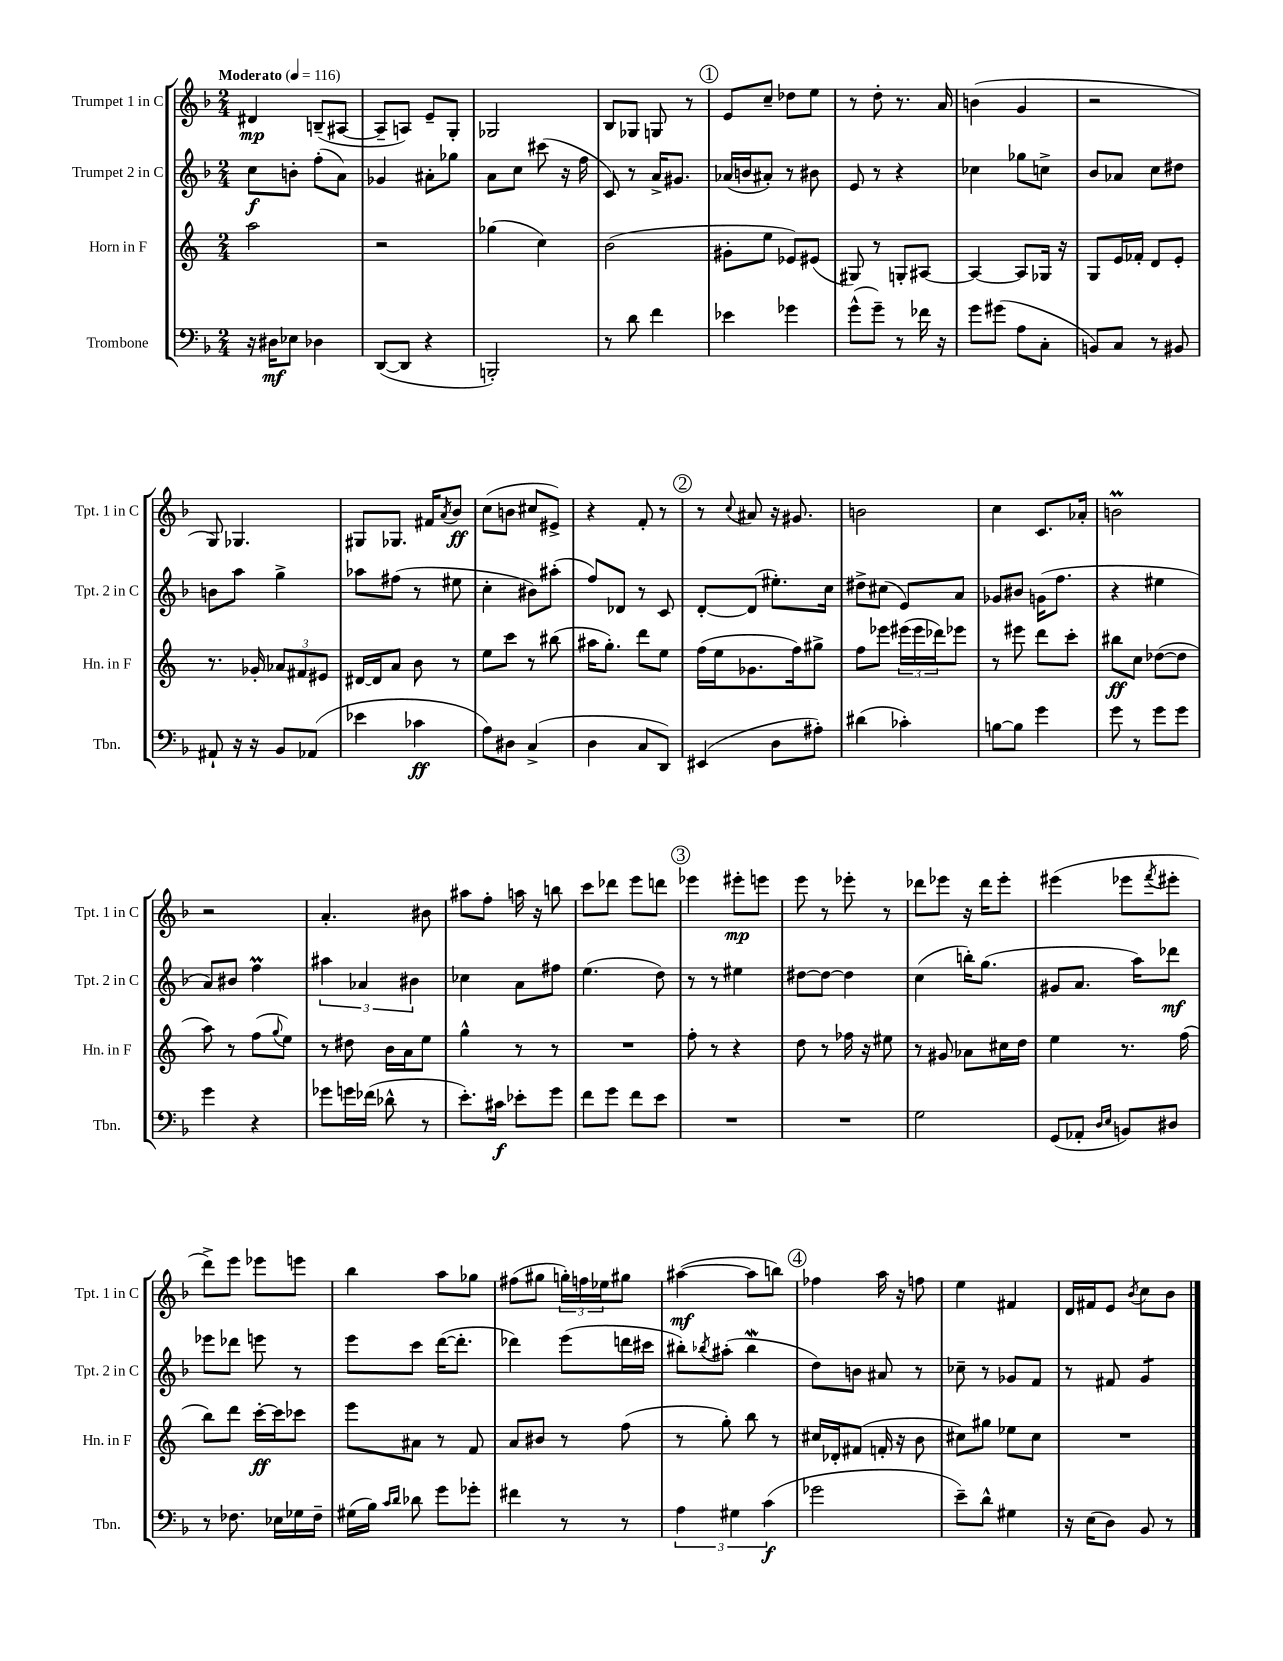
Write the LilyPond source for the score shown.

<<
\new StaffGroup <<
\new Staff = "s0" \with { instrumentName = "Trumpet 1 in C" shortInstrumentName = "Tpt. 1 in C" } {
    \clef treble \key f \major \numericTimeSignature \time 2/4 \tempo "Moderato" 4 = 116
    dis'4\mp b8--( ais8~ |
    ais8-- a8) e'8-- g8-. |
    ges2 |
    bes8 ges8 g8 r8 |
    \mark \markup { \circle "1" } e'8 c''8-- des''8 e''8 |
    r8 d''8-. r8. a'16 |
    b'4( g'4 |
    r2 |
    g8) ges4. |
    gis8 ges8. fis'16 \acciaccatura { a'8 } bes'8\ff |
    c''8( b'8 cis''8 eis'8->) |
    r4 f'8-. r8 |
    \mark \markup { \circle "2" } r8 \appoggiatura { c''8 } ais'8 r16 gis'8. |
    b'2 |
    c''4 c'8. aes'16-. |
    b'2\prall |
    r2 |
    a'4.-. bis'8 |
    ais''8 f''8-. a''16 r16 b''8 |
    c'''8 des'''8 e'''8 d'''8 |
    \mark \markup { \circle "3" } ees'''4 eis'''8-.\mp e'''8 |
    e'''8 r8 ees'''8-. r8 |
    des'''8 ees'''8 r16 des'''16 ees'''8-. |
    eis'''4( ees'''8 \acciaccatura { f'''8 } eis'''8-. |
    d'''8->) e'''8 ees'''8 e'''8 |
    bes''4 a''8 ges''8 |
    fis''8( gis''8 \tuplet 3/2 { g''16-.) f''16 ees''16 } gis''8 |
    ais''4~\mf( ais''8 b''8) |
    \mark \markup { \circle "4" } fes''4 a''16 r16 f''8 |
    e''4 fis'4 |
    d'16 fis'16 e'8 \acciaccatura { bes'8 } c''8 bes'8 \bar "|." |
}
\new Staff = "s1" \with { instrumentName = "Trumpet 2 in C" shortInstrumentName = "Tpt. 2 in C" } {
    \clef treble \key f \major \numericTimeSignature \time 2/4
    c''8\f b'8-. f''8-.( a'8) |
    ges'4 ais'8-. ges''8 |
    a'8 c''8 cis'''8( r16 f''16 |
    c'8) r8 a'16-> gis'8. |
    \mark \markup { \circle "1" } aes'16( b'16 ais'8-.) r8 bis'8 |
    e'8 r8 r4 |
    ces''4 ges''8 c''8-> |
    bes'8 aes'8 c''8 dis''8 |
    b'8 a''8 g''4-> |
    aes''8 fis''8( r8 eis''8 |
    c''4-. bis'8) ais''8-.( |
    f''8) des'8 r8 c'8 |
    \mark \markup { \circle "2" } d'8~-. d'8( eis''8.-.) c''16 |
    dis''8-> cis''8( e'8) a'8 |
    ges'8 bis'8 g'16( f''8. |
    r4 eis''4 |
    a'8) bis'8 f''4\prall |
    \tuplet 3/2 { ais''4 aes'4 bis'4 } |
    ces''4 a'8 fis''8 |
    e''4.( d''8) |
    \mark \markup { \circle "3" } r8 r8 eis''4 |
    dis''8~ dis''8~ dis''4 |
    c''4( b''16-.) g''8.( |
    gis'8 a'8. a''16) des'''8\mf |
    ees'''8 des'''8 e'''8 r8 |
    e'''8 c'''8 d'''16~( d'''8.-. |
    des'''4) e'''8( d'''16 cis'''16 |
    bis''8-.) \acciaccatura { bes''8 } ais''8-.( bes''4\mordent |
    \mark \markup { \circle "4" } d''8) b'8 ais'8 r8 |
    ces''8-- r8 ges'8 f'8 |
    r8 fis'8 g'4:8 \bar "|." |
}
\new Staff = "s2" \with { instrumentName = "Horn in F" shortInstrumentName = "Hn. in F" } {
    \clef treble \key c \major \numericTimeSignature \time 2/4
    a''2 |
    r2 |
    ges''4( c''4) |
    b'2( |
    \mark \markup { \circle "1" } gis'8-. e''8 ees'8) eis'8( |
    gis8) r8 g8-. ais8~ |
    ais4~ ais8 ges16 r16 |
    g8 e'16 fes'16-. d'8 e'8-. |
    r8. ges'16-. \tuplet 3/2 { aes'8 fis'8 eis'8 } |
    dis'16~ dis'16 a'8 b'8 r8 |
    e''8 c'''8 r8 bis''8( |
    ais''16 g''8.-.) d'''8 e''8 |
    \mark \markup { \circle "2" } f''16( e''16 ges'8. f''16) gis''8-> |
    f''8 ees'''8 \tuplet 3/2 { eis'''16( eis'''16 des'''16) } ees'''8 |
    r8 eis'''8 d'''8 c'''8-. |
    bis''8\ff c''8 des''8~( des''8 |
    a''8) r8 f''8( \appoggiatura { g''8 } e''8) |
    r8 dis''8 b'16 a'16 e''8 |
    g''4-^ r8 r8 |
    R2 |
    \mark \markup { \circle "3" } f''8-. r8 r4 |
    d''8 r8 fes''16 r16 eis''8 |
    r8 gis'8 aes'8 cis''16 d''16 |
    e''4 r8. f''16( |
    b''8) d'''8 c'''16~-.\ff c'''16 ces'''8 |
    e'''8 ais'8 r8 f'8 |
    a'8 bis'8 r8 f''8( |
    r8 g''8-.) b''8 r8 |
    \mark \markup { \circle "4" } cis''16 des'16-. fis'8( f'16-. r16 b'8 |
    cis''8) gis''8 ees''8 cis''8 |
    R2 \bar "|." |
}
\new Staff = "s3" \with { instrumentName = "Trombone" shortInstrumentName = "Tbn." } {
    \clef bass \key f \major \numericTimeSignature \time 2/4
    r16 dis16\mf ees8 des4 |
    d,8~( d,8 r4 |
    b,,2-.) |
    r8 d'8 f'4 |
    \mark \markup { \circle "1" } ees'4 ges'4 |
    g'8-^( g'8--) r8 fes'16 r16 |
    g'8 gis'8( a8 c8-. |
    b,8) c8 r8 bis,8 |
    ais,8-! r16 r16 bes,8 aes,8( |
    ees'4 ces'4\ff |
    a8) dis8 c4->( |
    d4 c8 d,8) |
    \mark \markup { \circle "2" } eis,4( d8 ais8-.) |
    dis'4( ces'4-.) |
    b8~ b8 g'4 |
    g'8 r8 g'8 g'8 |
    g'4 r4 |
    ges'8 g'16 fes'16( des'8-^ r8 |
    e'8.-.) cis'16\f ees'8-. g'8 |
    f'8 g'8 f'8 e'8 |
    \mark \markup { \circle "3" } R2 |
    R2 |
    g2 |
    g,8( aes,8-. \grace { d16 e16 } b,8) dis8 |
    r8 fes8. ees16 ges16 fes16-- |
    gis16( bes16) \grace { c'16 d'16 } des'8 g'8 ges'8-. |
    fis'4 r8 r8 |
    \tuplet 3/2 { a4 gis4 c'4\f( } |
    \mark \markup { \circle "4" } ges'2 |
    e'8--) d'8-^ gis4 |
    r16 e16( d8) bes,8 r8 \bar "|." |
}
>>
>>
\layout { \context { \Score \remove "Bar_number_engraver" } }
